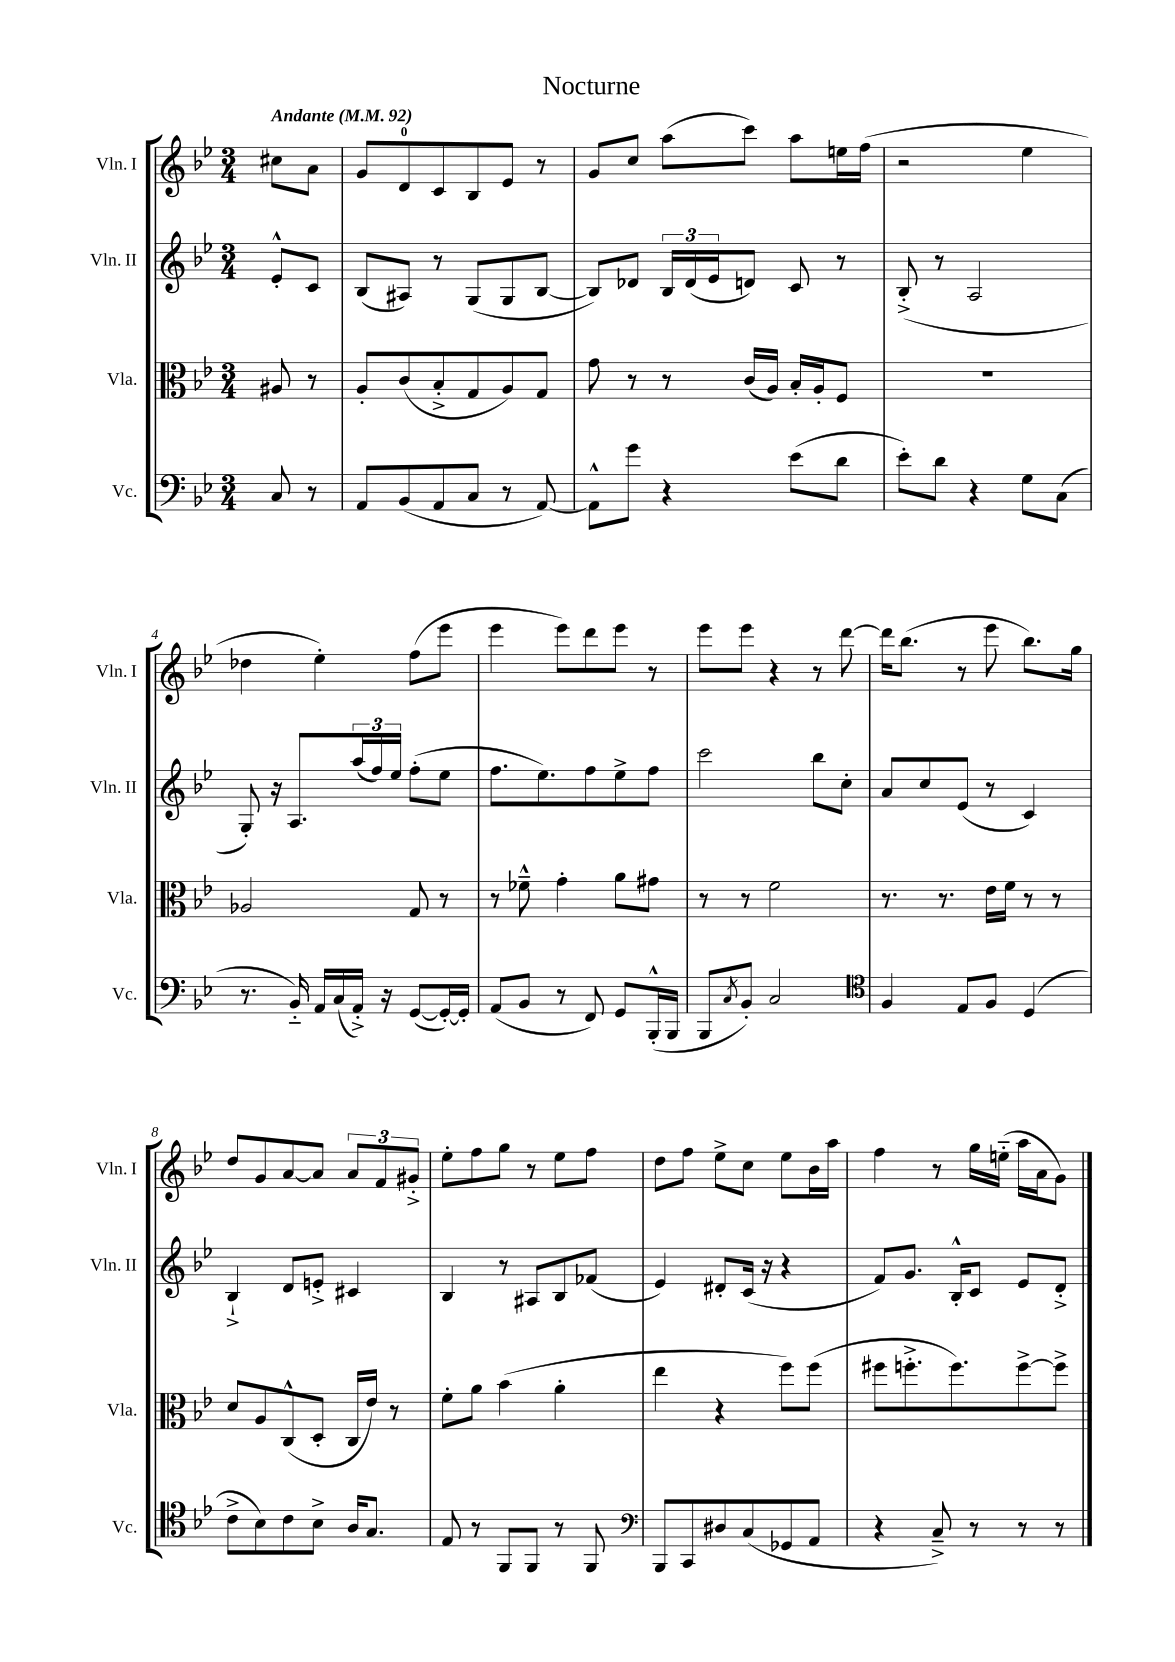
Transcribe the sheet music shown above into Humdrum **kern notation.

**kern	**kern	**kern	**kern
*part4	*part3	*part2	*part1
*staff4	*staff3	*staff2	*staff1
*I"Vc.	*I"Vla.	*I"Vln. II	*I"Vln. I
*I'Vc.	*I'Vla.	*I'Vln. II	*I'Vln. I
*clefF4	*clefC3	*clefG2	*clefG2
*k[b-e-]	*k[b-e-]	*k[b-e-]	*k[b-e-]
*M3/4	*M3/4	*M3/4	*M3/4
*MM92	*MM92	*MM92	*MM92
=	=	=	=
!	!	!	!LO:TX:a:B:t=Andante
8C/	8A#X/	8e-'^^/L	8cc#X\L
8r	8r	8c/J	8a\J
=1	=1	=1	=1
8AA/L	8A'/L	(8B-/L	8g/L
(8BB-/	(8c/	8A#X/J)	8d/
8AA/	8B-'^/	8r	8c/
8C/J	8G/	(8G/L	8B-/
8r	8A/)	8G/	8e-/J
[8AA/)	8G/J	[8B-/J	8r
=2	=2	=2	=2
8AA^^\L]	8g\	8B-/L])	8g/L
8g\J	8r	8d-X/J	8cc/J
4r	8r	24B-/LL	(8aa\L
.	.	(24d-/	.
.	.	24e-/J	.
.	(16c/LL	8dn/J)	8ccc\J)
.	16A/JJ)	.	.
(8e-\L	16B-'/LL	8c/	8aa\L
.	16A'/J	.	.
8d\J	8F/J	8r	16een\L
.	.	.	(16ff\JJ
=3	=3	=3	=3
8e-'\L)	2.r	(8B-'^/	2r
8d\J	.	8r	.
4r	.	2A/	.
8G\L	.	.	4ee-\
(8C\J	.	.	.
!!LO:LB:g=z
=4	=4	=4	=4
8.r	2A-X/	8G'/)	4dd-X\
.	.	16r	.
16BB-/)	.	8.A/L	.
16AA/LL	.	.	4ee-'\)
(16C/	.	.	.
16AA'^/JJ)	.	(24aa/L	.
.	.	24ff/)	.
16r	.	.	.
.	.	24ee-/JJ	.
([8GG/L	8G/	(8ff'\L	(8ff\L
16GG'/L_)	8r	8ee-\J	8eee-\J
16GG'/JJ]	.	.	.
=5	=5	=5	=5
(8AA/L	8r	8.ff\L	4eee-\
8BB-/J	8f-X~^^\	.	.
.	.	8.ee-\)	.
8r	4g'\	.	8eee-\L)
8FF/)	.	8ff\	8ddd\
8GG/L	8a\L	8ee-^\	8eee-\J
(16BBB-'^^/L	8g#X\J	8ff\J	8r
16BBB-/JJ	.	.	.
=6	=6	=6	=6
8BBB-/L	8r	2ccc\	8eee-\L
8qC/	.	.	.
8BB-'/J)	8r	.	8eee-\J
2C/	2f\	.	4r
.	.	8bb-\L	8r
.	.	8cc'\J	[8ddd\
=7	=7	=7	=7
*clefC4	*	*	*
4F/	8.r	8a/L	16ddd\KL]
.	.	.	(8.bb-\J
.	.	8cc/	.
.	8.r	.	.
8E-/L	.	(8e-/J	8r
8F/J	16e-\LL	8r	8eee-\
.	16f\JJ	.	.
(4D/	8r	4c/)	8.bb-\L)
.	8r	.	.
.	.	.	16gg\Jk
!!LO:LB:g=z
=8	=8	=8	=8
8c^\L	8d/L	4B-`^/	8dd/L
8B-\)	8A/	.	8g/
8c\	(8C^^/	8d/L	[8a/
8B-^\J	8D'/J	8en'^/J	8a/J]
16A/KL	16C/LL	4c#X/	12a/L
8.G/J	16e-/JJ)	.	.
.	.	.	12f/
.	8r	.	.
.	.	.	12g#X'^/J
=9	=9	=9	=9
8E-/	8f'\L	4B-/	8ee-'\L
8r	8a\J	.	8ff\
8FF/L	(4b-\	8r	8gg\J
8FF/J	.	8A#X/L	8r
8r	4a'\	8B-/	8ee-\L
8FF/	.	(8f-X/J	8ff\J
=10	=10	=10	=10
*clefF4	*	*	*
8BBB-/L	4ee-\	4e-/)	8dd\L
8CC/	.	.	8ff\J
8D#X/	4r	8d#X'/L	8ee-^\L
(8C/	.	(16c/Jk	8cc\J
.	.	16r	.
8GG-X/	8ff\L)	4r	8ee-\L
8AA/J	(8ff\J	.	16b-\L
.	.	.	16aa\JJ
=11	=11	=11	=11
4r	8ff#X\L	8f/L)	4ff\
.	8.ffn'^\	8.g/J	.
8C~^/)	.	.	8r
.	8.ff\)	16B-'^^/KL	.
8r	.	8c/J	16gg\LL
.	.	.	(16een\JJ
8r	[8ff^\	8e-/L	16aa\LL
.	.	.	16a\J
8r	8ff^\J]	8d'^/J	8g\J)
==	==	==	==
*-	*-	*-	*-
